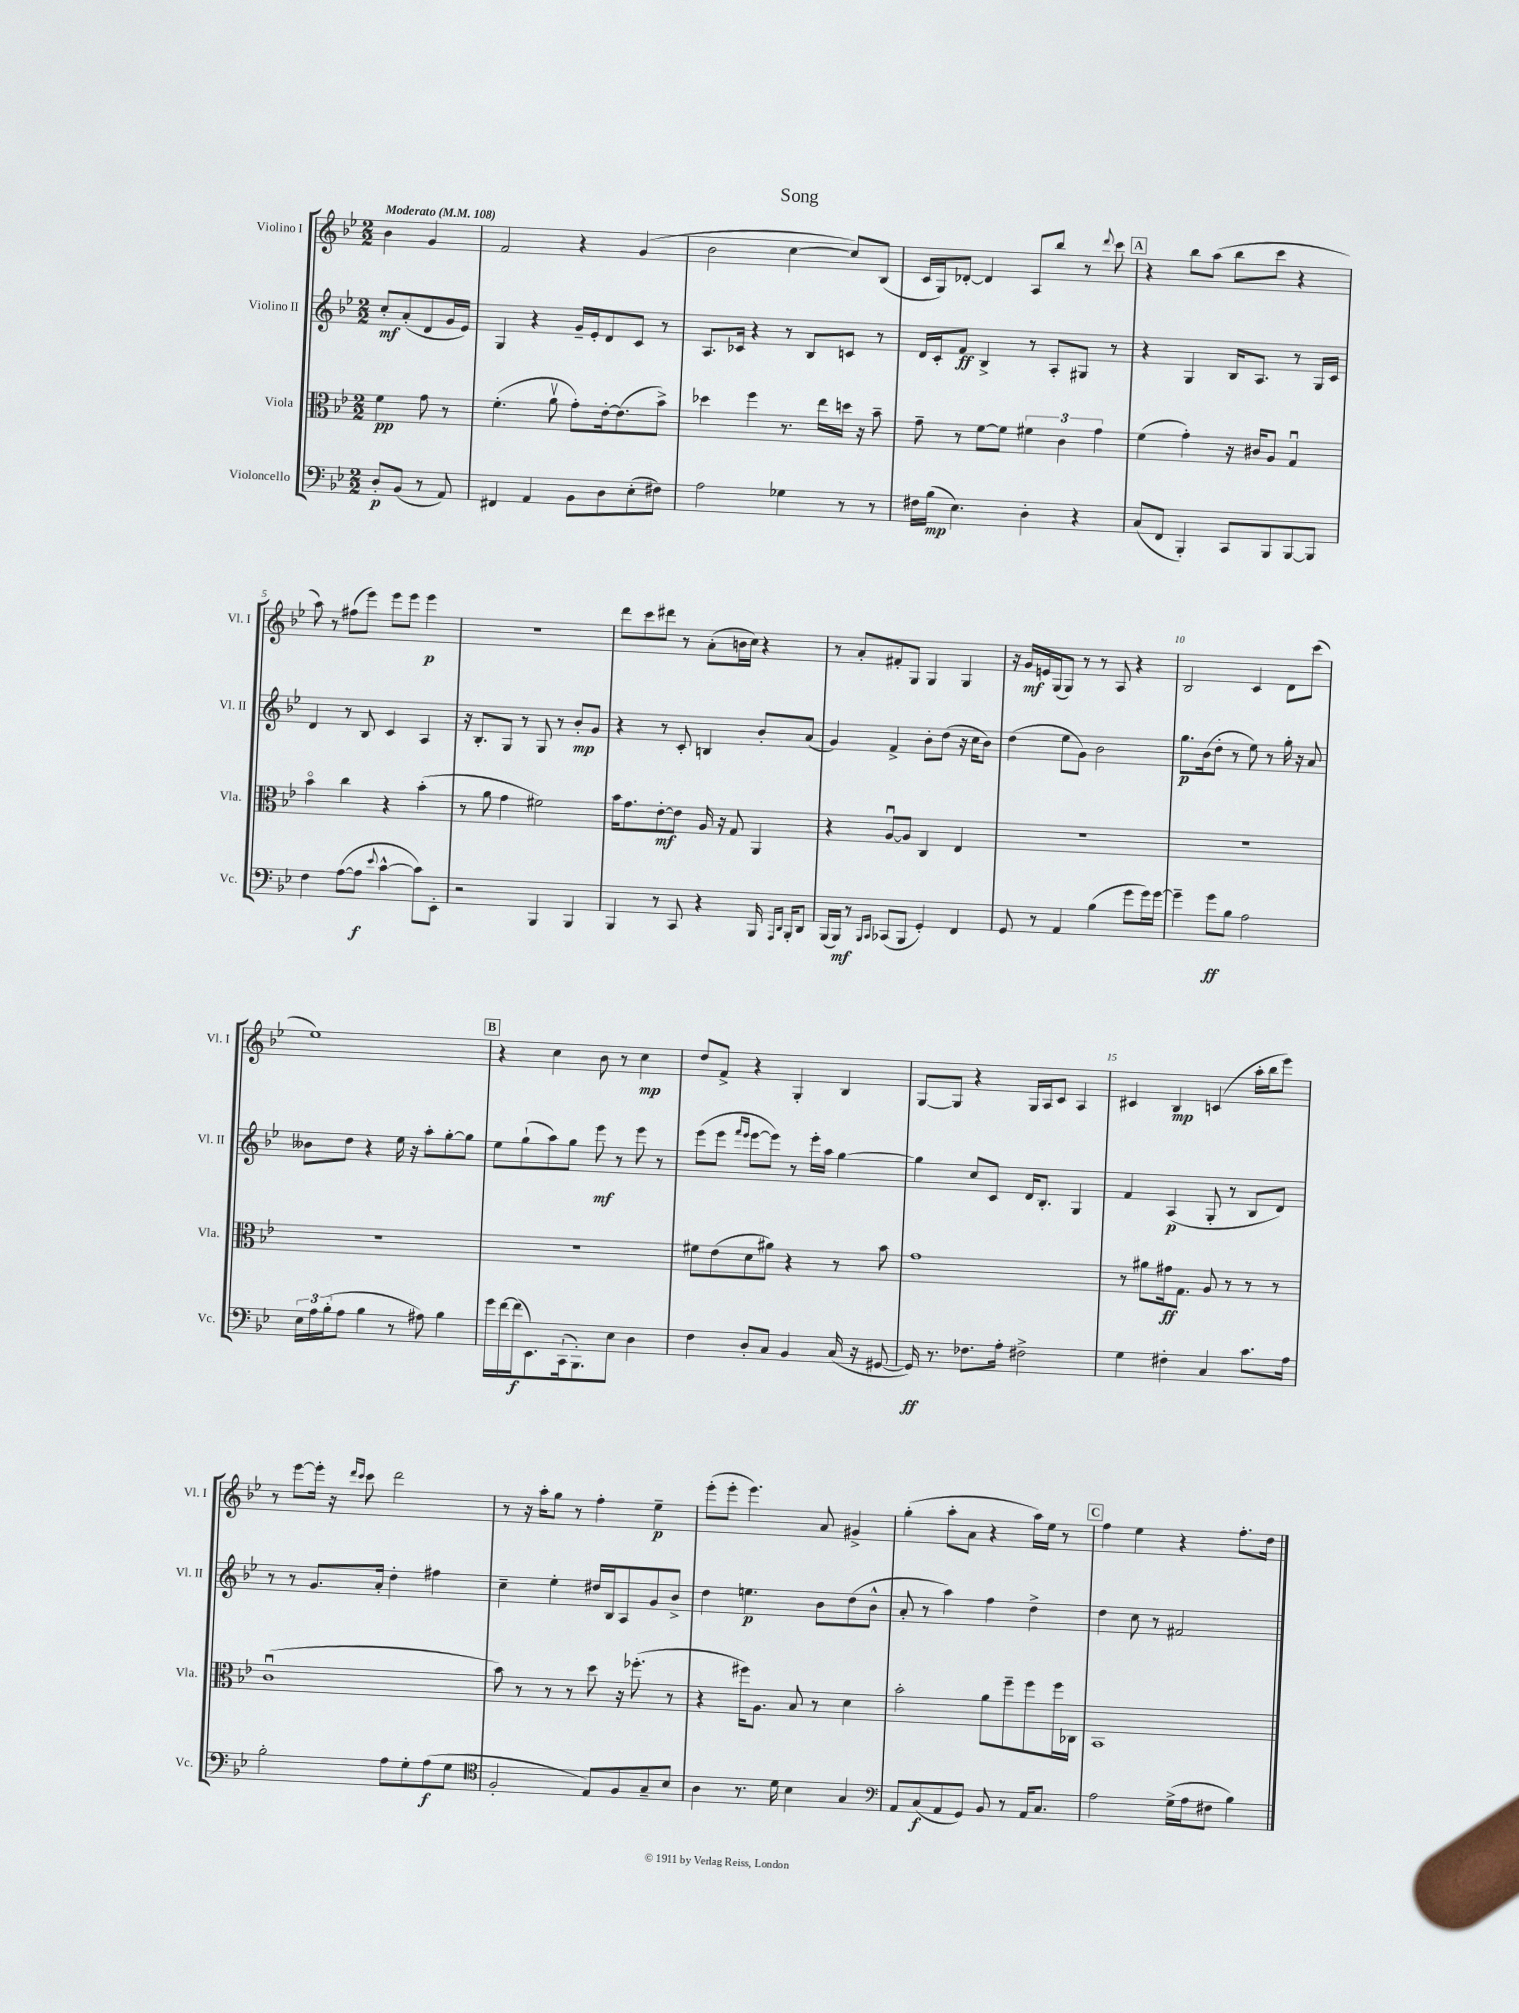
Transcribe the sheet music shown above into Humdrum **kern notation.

**kern	**kern	**kern	**kern
*staff4	*staff3	*staff2	*staff1
*clefF4	*clefC3	*clefG2	*clefG2
*k[b-e-]	*k[b-e-]	*k[b-e-]	*k[b-e-]
*M2/2	*M2/2	*M2/2	*M2/2
*MM108	*MM108	*MM108	*MM108
8D'	4f	8cc'	4b-
(8BB-	.	(8a'	.
8r	8g	8d	4g
8AA)	8r	16g	.
.	.	16e-)	.
=	=	=	=
4FF#	(4.f'	4G	2f
4AA	.	4r	.
.	8av	.	.
8BB-	8g')	16g~	4r
.	.	16e-'	.
8D	[16e-'	8d	.
.	(8.e-]	.	.
(8E-'	.	8c	(4g
8F#)	8b-^)	8r	.
=	=	=	=
2A	4dd-	8.A	2b-
.	.	16c-	.
.	4ff	4r	.
4G-	8.r	8r	[4cc
.	.	8B-	.
.	16ee-	.	.
8r	16dd	8c	8cc])
.	16r	.	.
8r	8b-~	8r	(8B-
=	=	=	=
16F#	8g~	16d	16c
(16B-	.	16c'	16G)
4.E-)	8r	8f	[8d-'
.	[8f	4B-^	4d-]
.	8f]	.	.
4D'	6f#	8r	8A
.	.	8A'	8bb-
.	6c	.	.
4r	.	8G#	8r
.	6g	.	.
.	.	.	8qqddd
.	.	8r	8ccc
=	=	=	=
(8C	(4f	4r	4r
8FF	.	.	.
4BBB-')	4g')	4G	8bb-
.	.	.	(8aa
8CC	16r	16B-	8bb-
.	16c#	8.A	.
8BBB-	8A	.	8ccc
[8BBB-	4Gu	8r	4r
8BBB-]	.	16G	.
.	.	16c	.
=	=	=	=
4F	4b-o	4d	8aa)
.	.	.	8r
([8A	4cc	8r	(8ff#
8A]	.	8B-	8eee-)
8qqe-	.	.	.
[4c^^	4r	4c	8eee-
.	.	.	8eee-
8c])	(4b-'	4A	4eee-
8EE-'	.	.	.
=	=	=	=
2r	8r	16r	1r
.	.	8.B-'	.
.	8a	.	.
.	4g	8G	.
.	.	8r	.
4BBB-	2f#)	8G	.
.	.	8r	.
4BBB-	.	8b-'	.
.	.	8g	.
=	=	=	=
4BBB-	16b-	4r	8ddd
.	8.g	.	.
.	.	.	8ccc
8r	[8e-'	8r	8ddd#
8CC	8e-]	8c'	8r
4r	16A	4B	(8a'
.	16r	.	.
.	8G	.	16b
.	.	.	16cc)
16BBB-	4AA	8b-'	4r
16qqAAA	.	.	.
16qqDD	.	.	.
16BBB-'	.	.	.
8DD	.	(8a	.
=	=	=	=
(16BBB-	4r	4g)	8r
16BBB-)	.	.	.
8r	.	.	8a'
16qqBBB-	.	.	.
16qqCC	.	.	.
(8CC-	[8Au	4f^	8f#'
8BBB-	8A]	.	8G
4GG')	4C	8b-'	4G
.	.	(8dd	.
4FF	4E-	16r	4G
.	.	16cc	.
.	.	8b-)	.
=	=	=	=
8GG	1r	(4dd	16r
.	.	.	16g
8r	.	.	16e
.	.	.	(16G
4AA	.	8ee-	8G)
.	.	8g)	8r
(4B-	.	2b-	8r
.	.	.	8A
8g	.	.	4r
16g)	.	.	.
[16g	.	.	.
=	=	=	=
4g~]	1r	8.gg	2B-
.	.	(16b-	.
8g	.	8dd'	.
8B-	.	8r	.
2A	.	8ee-)	4c
.	.	8r	.
.	.	16gg'	8d
.	.	16r	.
.	.	8a	(8ccc
=	=	=	=
24E-	1r	8b--	1ee-)
24A	.	.	.
(24B-'	.	.	.
8A	.	8dd	.
4B-	.	4r	.
8r	.	16ee-	.
.	.	16r	.
8A#)	.	8aa'	.
4B-	.	[8gg'	.
.	.	8gg]	.
=	=	=	=
16g	1r	8ee-	4r
[16f	.	.	.
(16f]	.	(8gg`	.
8.EE-)	.	.	.
.	.	8aa)	4cc
(16CC`	.	8gg	.
8.BBB-')	.	.	.
.	.	8eee-	8b-
8E-	.	8r	8r
4D	.	8eee-	4cc
.	.	8r	.
=	=	=	=
4F	8f#	(8eee-	8dd
.	(8e-	8eee-	8f^
.	.	16qqfff	.
.	.	16qqeee-	.
8D'	8d	[8eee-	4r
8C	8a#)	8eee-])	.
4BB-	4r	8r	4G'
.	.	16eee-'	.
.	.	16aa	.
(16C	8r	[4gg	4B-
16r	.	.	.
[8GG#	8b-	.	.
=	=	=	=
16GG#])	1g	4gg]	[8G
8.r	.	.	.
.	.	.	8G]
8.F-	.	8cc	4r
.	.	8c	.
16A'	.	.	.
2F#^	.	16d	16G
.	.	8.B-'	16A
.	.	.	8c
.	.	4G	4A
=	=	=	=
4G	8r	4f	4c#
.	8a#	.	.
4F#'	16g#	(4A	4B-
.	8.G	.	.
4C	8A	8G'	(4c
.	8r	8r	.
8.c	8r	8B-	16aa'
.	.	.	16bb-
.	8r	8d)	8eee-)
16A	.	.	.
=	=	=	=
2B-'	(1cu	8r	8r
.	.	8r	[8eee-
.	.	8.g	16eee-']
.	.	.	16r
.	.	.	16qqddd
.	.	.	16qqccc
.	.	.	8ccc
.	.	16a'	.
8A	.	4dd'	2ddd
8G'	.	.	.
(8A	.	4ff#	.
8G	.	.	.
=	=	=	=
*clefC4	*	*	*
2F'	8b-)	4cc~	8r
.	8r	.	16r
.	.	.	16aa'
.	8r	4ee-'	8gg
.	8r	.	8r
8E-)	8dd	16dd#	4ff'
.	.	16B-	.
8F	16r	8A	.
.	(8.ff-'	.	.
8G~	.	8g	4ee-~
8B-	8r	8b-^	.
=	=	=	=
4A	4r	4dd	(8eee-'
.	.	.	8eee-'
8.r	16ff#)	4.ee	4.eee-)
.	8.A	.	.
16d	.	.	.
4B-	8B-	.	.
.	8r	8b-	8a
4G	4d	(8dd	4g#^
.	.	8b-^^	.
=	=	=	=
*clefF4	*	*	*
8AA	2b-'	8a'	(4gg'
(8C	.	8r	.
8AA	.	4aa)	8aa'
8GG)	.	.	8a
8BB-	8a	4ff	4r
8r	8ff~	.	.
16AA	8ff	4dd^	16aa)
8.C	.	.	16ee-
.	16ff	.	8r
.	16C-	.	.
=	=	=	=
2A	1BB-	4dd	4ff
.	.	8cc	4ee-
.	.	8r	.
(16G^	.	2f#	4r
16A	.	.	.
8F#	.	.	.
4B-)	.	.	8.ff'
.	.	.	16dd
==	==	==	==
*-	*-	*-	*-
